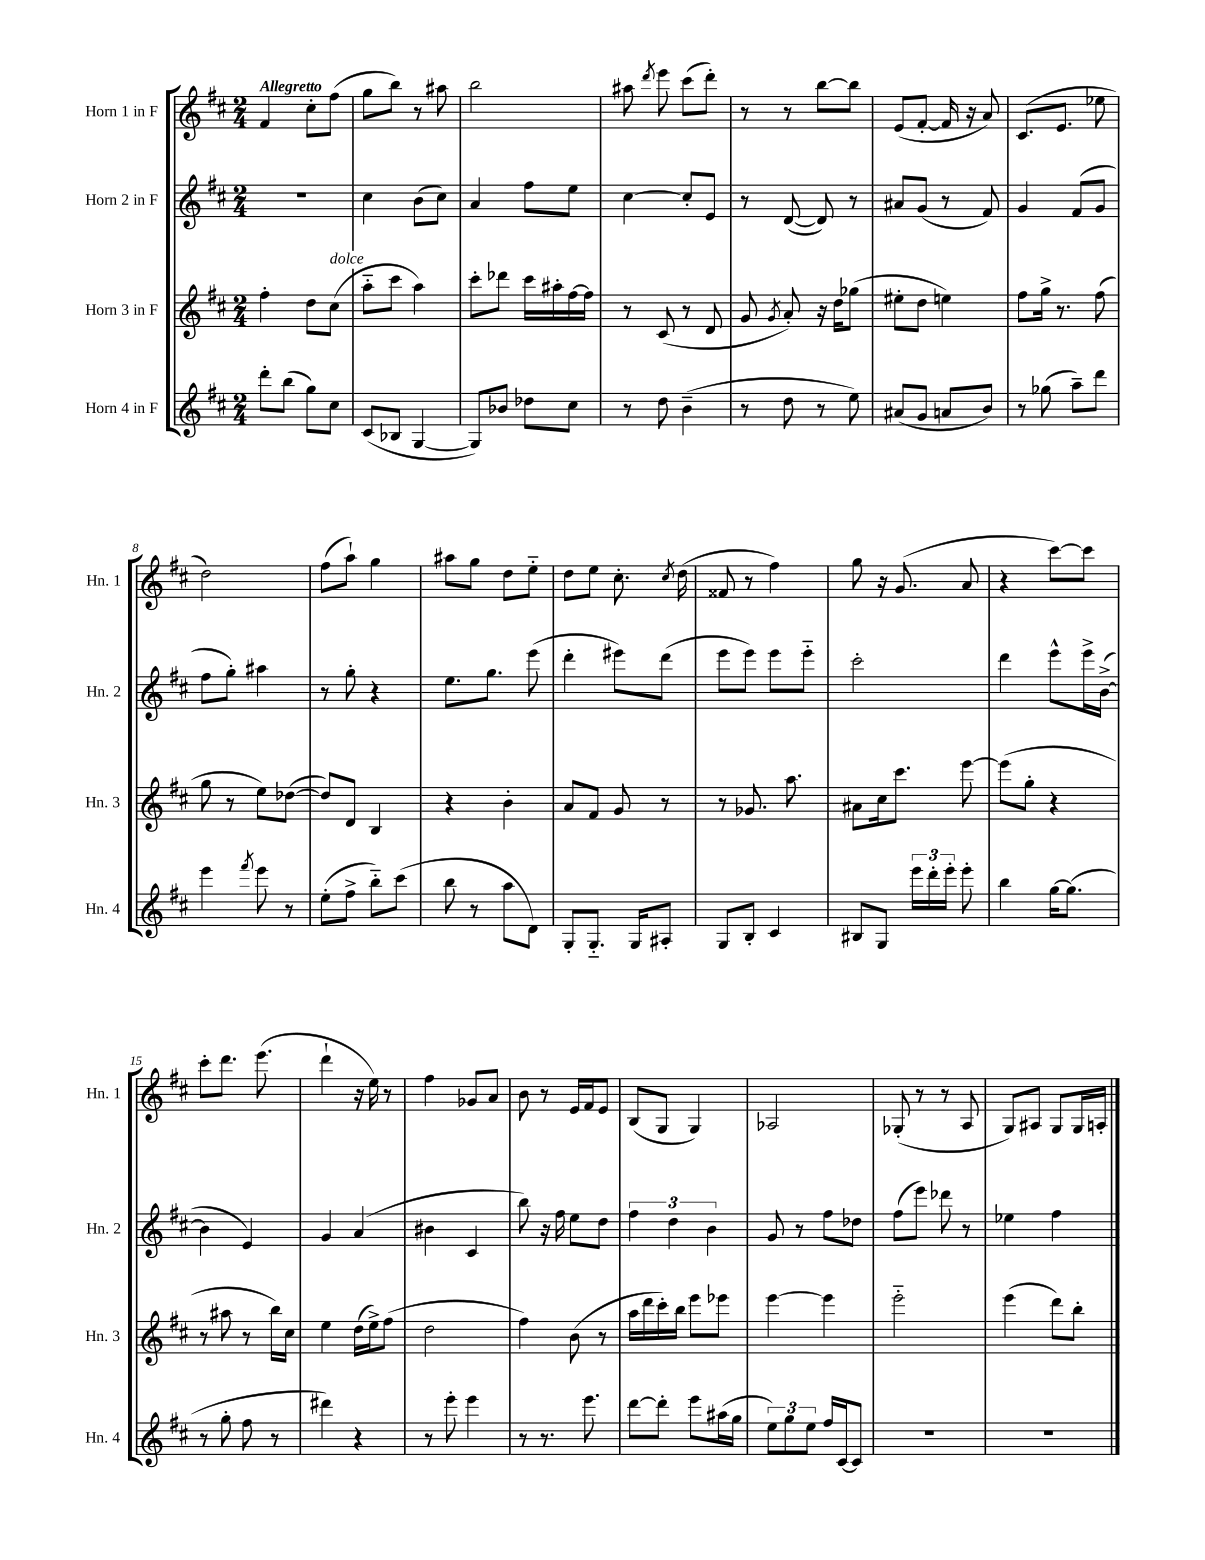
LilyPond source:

<<
\new StaffGroup <<
\new Staff = "s0" \with { instrumentName = "Horn 1 in F" shortInstrumentName = "Hn. 1" } {
    \clef treble \key d \major \numericTimeSignature \time 2/4 \tempo "Allegretto"
    \autoBeamOff fis'4 cis''8[-. fis''8]( |
    g''8[ b''8]) r8 ais''8 |
    b''2 |
    ais''8 \acciaccatura { d'''8 } e'''8 cis'''8[( d'''8]-.) |
    r8 r8 b''8[~ b''8] |
    e'8[( fis'8]~-. fis'16 r16 a'8) |
    cis'8.[( e'8.] ees''8 |
    d''2) |
    fis''8[( a''8]-!) g''4 |
    ais''8[ g''8] d''8[ e''8]-_ |
    d''8[ e''8] cis''8.-. \acciaccatura { cis''8 } d''16( |
    fisis'8 r8 fis''4) |
    g''8 r16 g'8.( a'8 |
    r4 cis'''8[~) cis'''8] |
    cis'''8[-. d'''8.] e'''8.( |
    d'''4-! r16 e''16) r8 |
    fis''4 ges'8[ a'8] |
    b'8 r8 e'16[ fis'16 e'8] |
    b8[( g8] g4) |
    aes2 |
    ges8-.( r8 r8 a8 |
    g8[) ais8] g8[ g16 a16]-. \bar "|." |
}
\new Staff = "s1" \with { instrumentName = "Horn 2 in F" shortInstrumentName = "Hn. 2" } {
    \clef treble \key d \major \numericTimeSignature \time 2/4
    \autoBeamOff r2 |
    cis''4 b'8[( cis''8]) |
    a'4 fis''8[ e''8] |
    cis''4~ cis''8[-. e'8] |
    r8 d'8~( d'8) r8 |
    ais'8[ g'8]( r8 fis'8) |
    g'4 fis'8[( g'8] |
    fis''8[ g''8]-.) ais''4 |
    r8 g''8-. r4 |
    e''8.[ g''8.] e'''8( |
    d'''4-. eis'''8[) d'''8]( |
    e'''8[ e'''8]) e'''8[ e'''8]-_ |
    cis'''2-. |
    d'''4 e'''8[-^ e'''16-> b'16]~->( |
    b'4 e'4) |
    g'4 a'4( |
    bis'4 cis'4 |
    b''8) r16 fis''16 e''8[ d''8] |
    \tuplet 3/2 { fis''4 d''4 b'4 } |
    g'8 r8 fis''8[ des''8] |
    fis''8[( e'''8]) des'''8 r8 |
    ees''4 fis''4 \bar "|." |
}
\new Staff = "s2" \with { instrumentName = "Horn 3 in F" shortInstrumentName = "Hn. 3" } {
    \clef treble \key d \major \numericTimeSignature \time 2/4
    \autoBeamOff fis''4-. d''8[ cis''8]^\markup { \italic "dolce" }( |
    a''8[-_ cis'''8] a''4) |
    cis'''8[-. des'''8] cis'''16[ ais''16-. fis''16~ fis''16] |
    r8 cis'8( r8 d'8 |
    g'8 \acciaccatura { g'8 } a'8-.) r16 d''16[ ges''8]( |
    eis''8[-. d''8] e''4) |
    fis''8[ g''16]-> r8. fis''8( |
    g''8 r8 e''8[) des''8]~( |
    des''8[) d'8] b4 |
    r4 b'4-. |
    a'8[ fis'8] g'8 r8 |
    r8 ges'8. a''8. |
    ais'8[ cis''16 cis'''8.] e'''8~ |
    e'''8[( g''8]-. r4 |
    r8 ais''8 r8 b''16[) cis''16] |
    e''4 d''16[( e''16->) fis''8]( |
    d''2 |
    fis''4) b'8( r8 |
    a''16[ d'''16 cis'''16-.) b''16] e'''8[ ees'''8] |
    e'''4~ e'''4 |
    e'''2-_ |
    e'''4( d'''8[) b''8]-. \bar "|." |
}
\new Staff = "s3" \with { instrumentName = "Horn 4 in F" shortInstrumentName = "Hn. 4" } {
    \clef treble \key d \major \numericTimeSignature \time 2/4
    \autoBeamOff d'''8[-. b''8]( g''8[) cis''8] |
    cis'8[( bes8] g4~ |
    g8[) bes'8] des''8[ cis''8] |
    r8 d''8 b'4--( |
    r8 d''8 r8 e''8) |
    ais'8[( g'8] a'8[ b'8]) |
    r8 ges''8( a''8[--) d'''8] |
    e'''4 \acciaccatura { fis'''8 } e'''8 r8 |
    e''8[-.( fis''8]-> b''8[-_) cis'''8]( |
    b''8 r8 a''8[ d'8]) |
    g8[-. g8.]-_ g16[ ais8]-. |
    g8[ b8]-. cis'4 |
    bis8[ g8] \tuplet 3/2 { e'''16[ d'''16-. e'''16]-. } e'''8-. |
    b''4 g''16[~ g''8.]( |
    r8 g''8-. fis''8 r8 |
    dis'''4) r4 |
    r8 e'''8-. e'''4 |
    r8 r8. e'''8. |
    d'''8[~ d'''8]-. e'''8[ ais''16( g''16] |
    \tuplet 3/2 { e''8[) g''8 e''8] } fis''16[ cis'16~ cis'8] |
    R2 |
    R2 \bar "|." |
}
>>
>>
